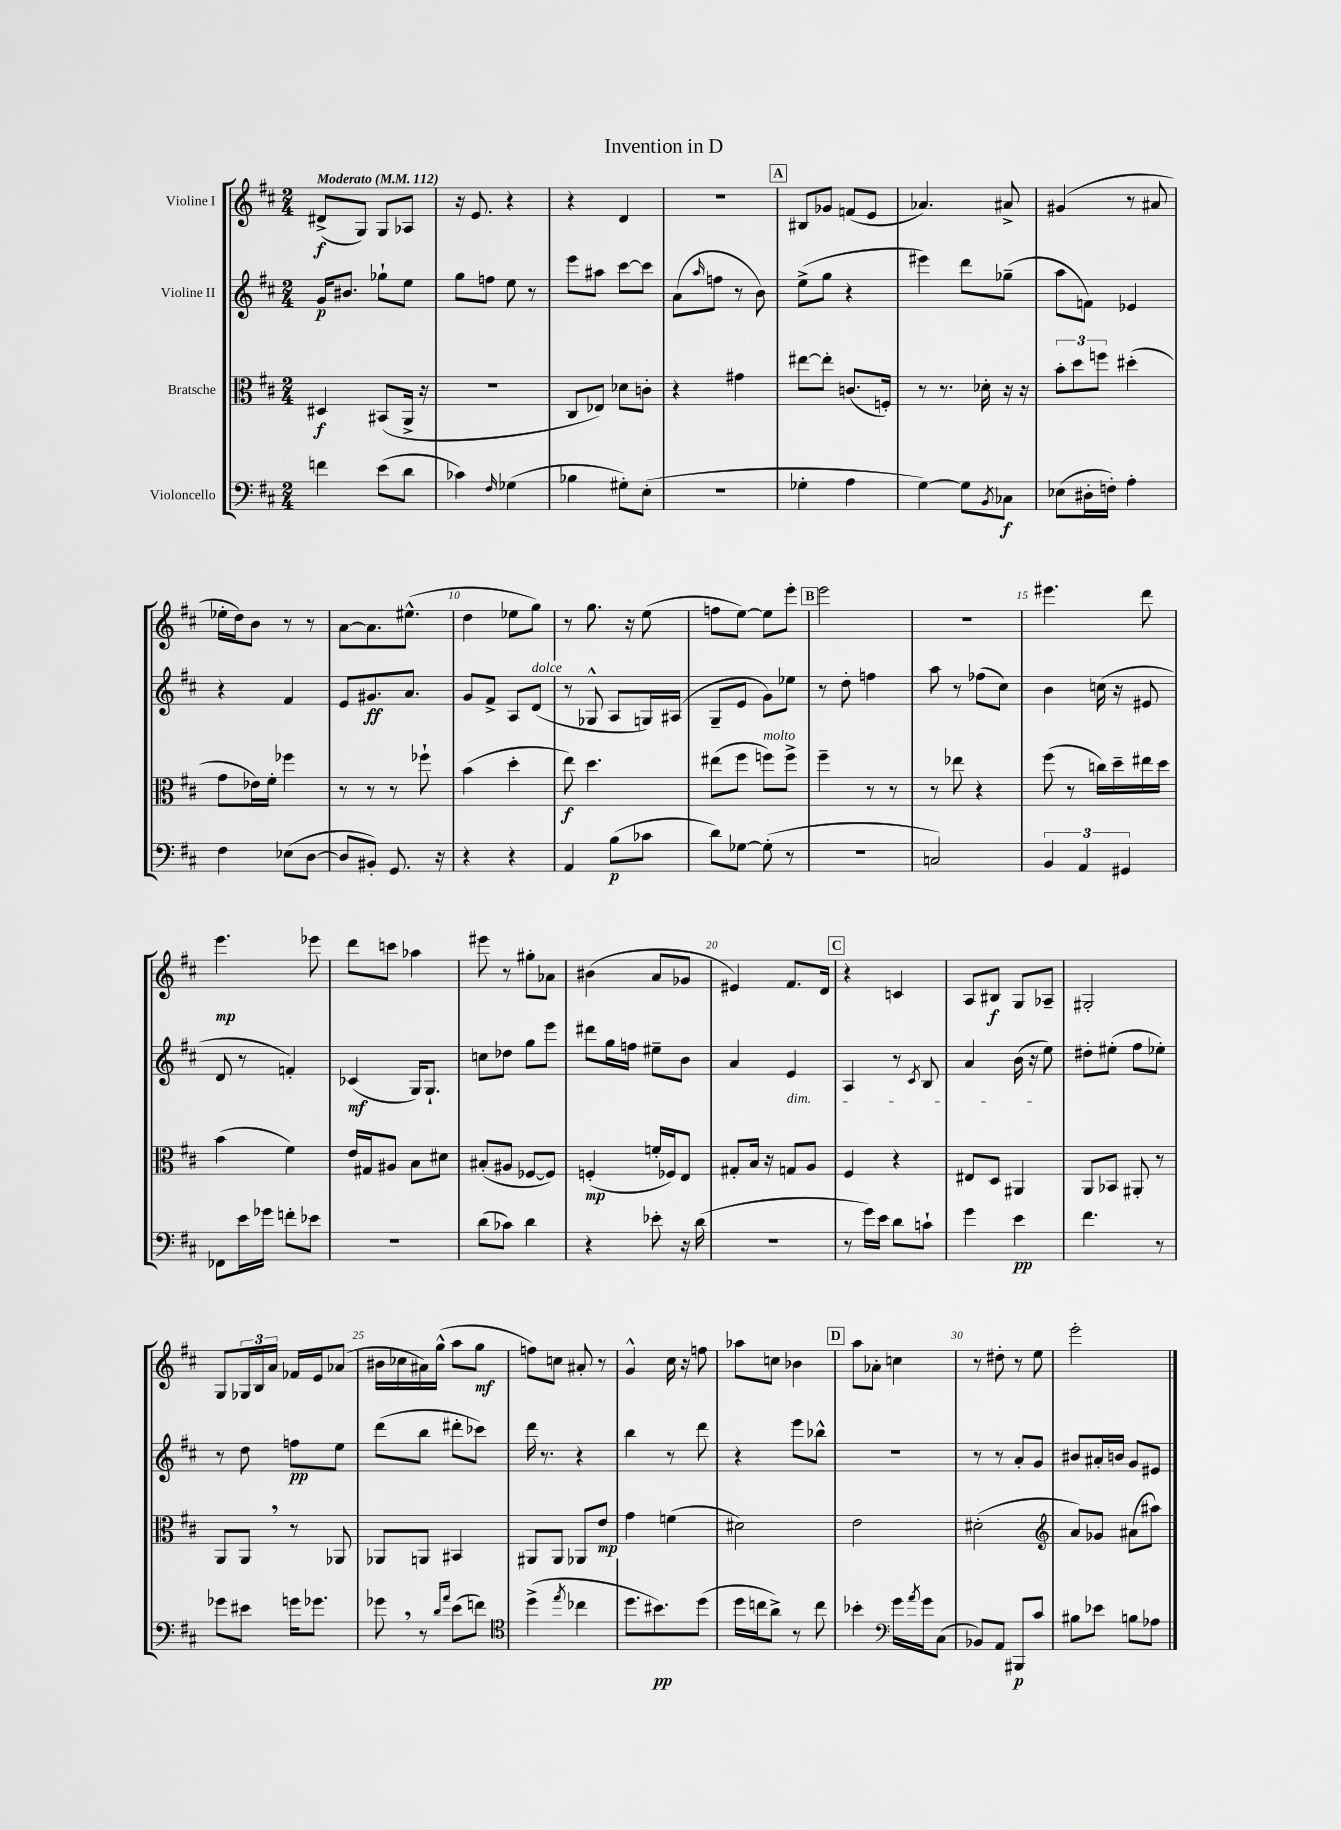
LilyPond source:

\header { title = "Invention in D" }
<<
\new StaffGroup <<
\new Staff = "s0" \with { instrumentName = "Violine I" } {
    \clef treble \key d \major \numericTimeSignature \time 2/4 \tempo "Moderato" 4 = 112
    dis'8->\f( g8) g8 aes8 |
    r16 e'8. r4 |
    r4 d'4 |
    r2 |
    \mark \markup { \box "A" } bis8 ges'8 f'8( e'8 |
    aes'4.) ais'8-> |
    gis'4( r8 ais'8 |
    ees''16-. d''16) b'8 r8 r8 |
    a'8~ a'8. eis''8.-^( |
    d''4 ees''8 g''8) |
    r8 g''8. r16 e''8( |
    f''8 e''8~) e''8 e'''8-. |
    \mark \markup { \box "B" } e'''2 |
    R2 |
    eis'''4. d'''8 |
    e'''4.\mp ees'''8 |
    d'''8 c'''8 aes''4 |
    eis'''8 r8 gis''8-. aes'8 |
    bis'4( a'8 ges'8 |
    eis'4) fis'8. d'16 |
    \mark \markup { \box "C" } r4 c'4 |
    a8 bis8\f g8 aes8-- |
    gis2-. |
    g8 \tuplet 3/2 { ges16 b16 a'16 } fes'16 e'16 aes'8( |
    bis'16 ces''16 ais'16) g''16-^( a''8 g''8\mf |
    f''8) c''8 ais'8-. r8 |
    g'4-^ cis''16 r16 f''8 |
    aes''8 c''8 bes'4 |
    \mark \markup { \box "D" } a''8 aes'8-. c''4 |
    r8 dis''8-. r8 e''8 |
    e'''2-. \bar "|." |
}
\new Staff = "s1" \with { instrumentName = "Violine II" } {
    \clef treble \key d \major \numericTimeSignature \time 2/4
    g'16\p bis'8. ges''8-! e''8 |
    g''8 f''8 e''8 r8 |
    e'''8 ais''8 cis'''8~ cis'''8 |
    a'8( \grace { a''16 } f''8 r8 b'8) |
    \mark \markup { \box "A" } e''8->( g''8 r4 |
    eis'''4) d'''8 ges''8--( |
    a''8 f'8) ees'4 |
    r4 fis'4 |
    e'8 gis'8.\ff a'8. |
    g'8 fis'8-> a8 d'8^\markup { \italic "dolce" }( |
    r8 ges8-^ a8 g16) ais16( |
    g8-- e'8 g'8) ees''8 |
    \mark \markup { \box "B" } r8 d''8-. f''4 |
    a''8 r8 fes''8( cis''8) |
    b'4 c''16( r16 eis'8 |
    d'8 r8 f'4-.) |
    ces'4\mf( g16) g8.-! |
    c''8 des''8 g''8 e'''8 |
    dis'''8 g''16 f''16 eis''8-- b'8 |
    a'4 e'4\dim |
    \mark \markup { \box "C" } a4 r8 \acciaccatura { cis'8 } b8 |
    a'4 b'16( r16 e''8\!) |
    dis''8-. eis''8-.( fis''8 ees''8-.) |
    r8 d''8 f''8\pp e''8 |
    d'''8( b''8 dis'''8-. ces'''8) |
    d'''16 r8. r4 |
    b''4 r8 d'''8 |
    r4 e'''8 bes''8-^ |
    \mark \markup { \box "D" } r2 |
    r8 r8 a'8-. g'8 |
    bis'8 ais'16-. b'16 g'8 eis'8 \bar "|." |
}
\new Staff = "s2" \with { instrumentName = "Bratsche" } {
    \clef alto \key d \major \numericTimeSignature \time 2/4
    dis4\f bis,8( a,16-> r16 |
    r2 |
    cis8 ees8) des'8 c'8-. |
    r4 gis'4 |
    \mark \markup { \box "A" } eis''8~ eis''8-. c'8.( f16-.) |
    r8 r8. des'16-. r16 r16 |
    \tuplet 3/2 { b'8-. d''8 f''8 } dis''4-.( |
    g'8 ees'16) fis'16-. fes''4 |
    r8 r8 r8 fes''8-! |
    b'4( d''4-. |
    e''8\f) d''4. |
    eis''8( fis''8 f''8^\markup { \italic "molto" }) f''8-> |
    \mark \markup { \box "B" } fis''4-- r8 r8 |
    r8 ees''8 r4 |
    fis''8( r8 c''16) d''16-- eis''16 d''16 |
    b'4( fis'4) |
    e'16 gis16 ais8 b8 dis'8 |
    bis8-.( ais8 fes8~ fes8) |
    f4-.\mp( f'16-. fes16) e8 |
    gis8-. b16 r16 g8 a8 |
    \mark \markup { \box "C" } fis4 r4 |
    eis8 d8 ais,4 |
    a,8 bes,8 ais,8-. r8 |
    a,8 a,8 \breathe r8 aes,8 |
    aes,8 a,8 bis,4 |
    ais,8 ais,8 aes,8 e'8\mp |
    g'4 f'4( |
    dis'2) |
    \mark \markup { \box "D" } e'2 |
    dis'2-.( |
    \clef treble a'8) ges'8 ais'8( ais''8) \bar "|." |
}
\new Staff = "s3" \with { instrumentName = "Violoncello" } {
    \clef bass \key d \major \numericTimeSignature \time 2/4
    f'4 e'8( d'8 |
    ces'4) \grace { fis16 } ges4( |
    bes4 gis8-.) e8-.( |
    R2 |
    \mark \markup { \box "A" } ges4-. a4 |
    g4~) g8 \acciaccatura { b,8 } ces8\f |
    ees8( dis16-. f16-.) a4-. |
    fis4 ees8( d8~ |
    d8 bis,8-.) g,8. r16 |
    r4 r4 |
    a,4 b8\p( ces'8 |
    d'8) ges8~ ges8-.( r8 |
    \mark \markup { \box "B" } R2 |
    c2) |
    \tuplet 3/2 { b,4 a,4 gis,4 } |
    fes,8 e'16 ges'16 f'8-. ees'8 |
    R2 |
    d'8( ces'8) d'4 |
    r4 ees'8-. r16 d'16( |
    R2 |
    \mark \markup { \box "C" } r8 g'16) e'16 d'8 c'8-! |
    g'4 e'4\pp |
    fis'4. r8 |
    ges'8 eis'8 g'16 ges'8. |
    ges'8 \breathe r8 \grace { d'16 a'16 } e'8( f'8) |
    \clef tenor d''4->( \acciaccatura { e''8 } ces''4 |
    d''8. bis'8.\pp) d''8( |
    d''16 c''16 a'8->) r8 c''8 |
    \mark \markup { \box "D" } bes'4-. \clef bass g'16 \acciaccatura { a'8 } g'16 cis8( |
    bes,8) a,8 bis,,8\p cis'8 |
    bis8 ees'8 b8 aes8 \bar "|." |
}
>>
>>
\layout { \context { \Score \override BarNumber.break-visibility = ##(#f #t #t) barNumberVisibility = #(every-nth-bar-number-visible 5) } }
